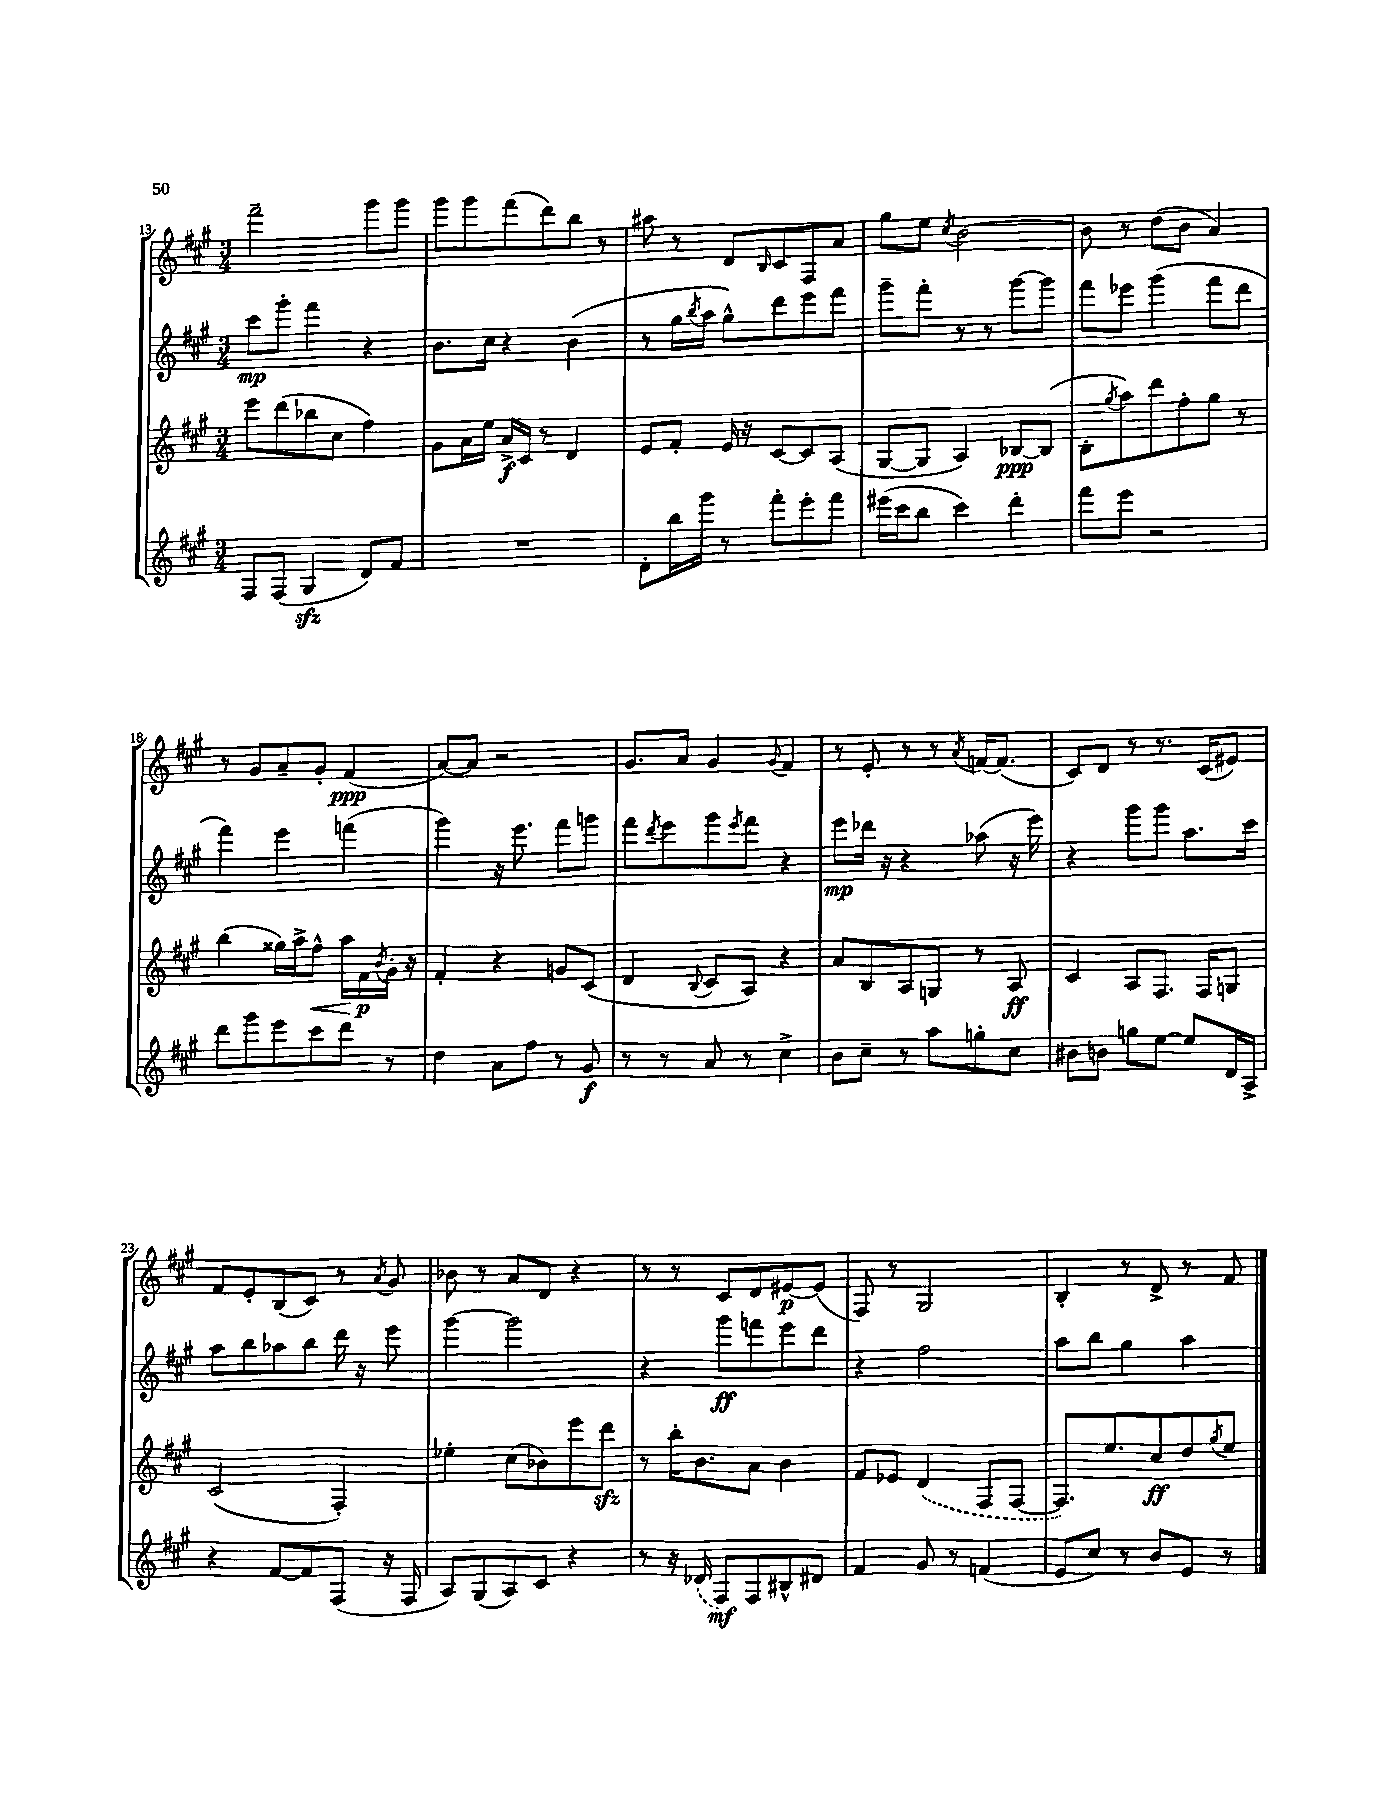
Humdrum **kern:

**kern	**dynam	**kern	**dynam	**kern	**dynam	**kern	**dynam
*part4	*part4	*part3	*part3	*part2	*part2	*part1	*part1
*staff4	*staff4	*staff3	*staff3	*staff2	*staff2	*staff1	*staff1
*clefG2	*	*clefG2	*	*clefG2	*	*clefG2	*
*k[f#c#g#]	*	*k[f#c#g#]	*	*k[f#c#g#]	*	*k[f#c#g#]	*
*M3/4	*	*M3/4	*	*M3/4	*	*M3/4	*
=13	=13	=13	=13	=13	=13	=13	=13
8F#/L	.	8eee\L	.	8ccc#\L	mp	2fff#~\	.
(8F#/J	.	(8ddd\	.	8ggg#'\J	.	.	.
4G#zz/	.	8bb-X\	.	4fff#\	.	.	.
.	.	8cc#\J	.	.	.	.	.
8d/L)	.	4ff#\)	.	4r	.	8ggg#\L	.
8f#/J	.	.	.	.	.	8ggg#\J	.
=14	=14	=14	=14	=14	=14	=14	=14
2.r	.	8g#\L	.	8.b\L	.	8ggg#\L	.
.	.	16a\L	.	.	.	8ggg#\	.
.	.	16ee\JJ	.	16cc#\Jk	.	.	.
.	.	16a^/LL	f	4r	.	(8fff#\	.
.	.	16c#/JJ	.	.	.	.	.
.	.	8r	.	.	.	8ddd\)	.
.	.	4d/	.	(4b\	.	8bb\J	.
.	.	.	.	.	.	8r	.
=15	=15	=15	=15	=15	=15	=15	=15
8d'\L	.	8e/L	.	8r	.	8aa#X\	.
16bb\L	.	8f#'/J	.	16gg#\LL	.	8r	.
.	.	.	.	8qbb/	.	.	.
16ggg#\JJ	.	.	.	16aa\JJ	.	.	.
8r	.	16e/	.	8gg#^^\L)	.	8d/L	.
.	.	16r	.	.	.	.	.
.	.	.	.	.	.	16qqB/	.
8fff#'\L	.	[8c#/L	.	8ddd\	.	8c#/	.
8eee'\	.	8c#/]	.	8eee\	.	8F#/	.
8fff#\J	.	(8A/J	.	8fff#\J	.	8a/J	.
=16	=16	=16	=16	=16	=16	=16	=16
(16eee#X\LL	.	[8G#/L	.	8ggg#~\L	.	8gg#\L	.
16ccc#\J	.	.	.	.	.	.	.
8bb\J	.	8G#/J]	.	8fff#'\J	.	8ee\J	.
.	.	.	.	.	.	8qcc#/	.
4ccc#\)	.	4A/)	.	8r	.	[2b\	.
.	.	.	.	8r	.	.	.
4ddd'\	.	[8B-X/L	ppp	[8ggg#\L	.	.	.
.	.	(8B-/J]	.	8ggg#\J]	.	.	.
=17	=17	=17	=17	=17	=17	=17	=17
8fff#\L	.	8B'\L	.	8fff#\L	.	8b\]	.
.	.	8qgg#/	.	.	.	.	.
8eee\J	.	8aa\)	.	8eee-X\J	.	8r	.
2r	.	8ddd\	.	(4ggg#\	.	(8dd\L	.
.	.	8ff#'\	.	.	.	8b\J	.
.	.	8gg#\J	.	8fff#\L	.	4a/)	.
.	.	8r	.	8ddd\J	.	.	.
!!LO:LB:g=z
=18	=18	=18	=18	=18	=18	=18	=18
8ddd\L	.	(4bb\	.	4fff#\)	.	8r	.
8ggg#\	.	.	.	.	.	8g#/L	.
8eee\	.	16gg##X\LL)	.	4eee\	.	8a~/	.
.	.	16aa^\J	.	.	.	.	.
!	!	!	!LO:HP:b	!	!	!	!
8ccc#\	.	8ff#^^\J	<	.	.	8g#'/J	.
8ddd\J	.	16aa\LL	.	(4fffn\	.	(4f#/	ppp
.	.	16f#\	p	.	.	.	.
.	.	8qb/	.	.	.	.	.
8r	.	16g#'\JJ	[	.	.	.	.
.	.	16r	.	.	.	.	.
=19	=19	=19	=19	=19	=19	=19	=19
4dd\	.	4f#'/	.	4ggg#\)	.	[8a/L)	.
.	.	.	.	.	.	8a/J]	.
8a\L	.	4r	.	16r	.	2r	.
.	.	.	.	8.eee\	.	.	.
8ff#\J	.	.	.	.	.	.	.
8r	.	8gn/L	.	8fff#\L	.	.	.
8g#/	f	(8c#/J	.	8gggn\J	.	.	.
=20	=20	=20	=20	=20	=20	=20	=20
8r	.	4d/	.	8fff#\L	.	8.g#/L	.
.	.	.	.	8qddd/	.	.	.
8r	.	.	.	8eee\	.	.	.
.	.	.	.	.	.	16a/Jk	.
.	.	8qqB/	.	.	.	.	.
8a/	.	8c#/L	.	8ggg#\	.	4g#/	.
.	.	.	.	8qeee/	.	.	.
8r	.	8A/J)	.	8fff#\J	.	.	.
.	.	.	.	.	.	8qqg#/	.
4cc#^\	.	4r	.	4r	.	4f#/	.
=21	=21	=21	=21	=21	=21	=21	=21
8b\L	.	8a/L	.	8eee\L	mp	8r	.
8cc#~\J	.	8B/	.	16ddd-X\Jk	.	8e'/	.
.	.	.	.	16r	.	.	.
8r	.	8A/	.	4r	.	8r	.
8aa\L	.	8Gn/J	.	.	.	8r	.
.	.	.	.	.	.	8qa/	.
8ggn'\	.	8r	.	(8aa-X\	.	[16fn/KL	.
.	.	.	.	.	.	(8.f/J]	.
8cc#\J	.	8A/	ff	16r	.	.	.
.	.	.	.	16eee\)	.	.	.
=22	=22	=22	=22	=22	=22	=22	=22
8b#X\L	.	4c#/	.	4r	.	8c#/L)	.
8bn\J	.	.	.	.	.	8d/J	.
8ggn\L	.	8A/L	.	8ggg#\L	.	8r	.
[8ee\J	.	8.F#/J	.	8ggg#\J	.	8.r	.
8ee/L]	.	.	.	8.aa\L	.	.	.
.	.	16F#/KL	.	.	.	(16c#/KL	.
16d/L	.	8Gn/J	.	.	.	8e#X/J)	.
16A^/JJ	.	.	.	16ccc#\Jk	.	.	.
!!LO:LB:g=z
=23	=23	=23	=23	=23	=23	=23	=23
4r	.	(2c#/	.	8aa\L	.	8f#/L	.
.	.	.	.	8bb\	.	8e'/	.
[8f#/L	.	.	.	8aa-X\	.	(8B/	.
8f#/]	.	.	.	8bb\J	.	8c#/J)	.
(8F#/J	.	4F#'/)	.	16ddd\	.	8r	.
.	.	.	.	16r	.	.	.
.	.	.	.	.	.	8qa/	.
16r	.	.	.	8eee\	.	8g#/	.
16F#/	.	.	.	.	.	.	.
=24	=24	=24	=24	=24	=24	=24	=24
8A/L)	.	4ee-X'\	.	[4ggg#\	.	8b-X\	.
(8G#/	.	.	.	.	.	8r	.
8A/)	.	(8cc#\L	.	2ggg#\]	.	8a/L	.
8c#/J	.	8b-X\)	.	.	.	8d/J	.
4r	.	8eee\	.	.	.	4r	.
.	.	8dddzz\J	.	.	.	.	.
=25	=25	=25	=25	=25	=25	=25	=25
8r	.	8r	.	4r	.	8r	.
16r	.	16bb'\KL	.	.	.	8r	.
(16d-X/	.	8.b\	.	.	.	.	.
8F#/L)	mf	.	.	8ggg#\L	ff	8c#/L	.
8F#/	.	8a\J	.	8fffn\	.	8d/	.
8B#X^^/	.	4b\	.	8eee\	.	[8e#X/	p
8d#X/J	.	.	.	8ddd\J	.	(8e#/J]	.
=26	=26	=26	=26	=26	=26	=26	=26
4f#/	.	8f#/L	.	4r	.	8F#/)	.
.	.	8e-X/J	.	.	.	8r	.
8g#/	.	(4d/	.	2ff#\	.	2G#/	.
8r	.	.	.	.	.	.	.
(4fn/	.	8F#/L	.	.	.	.	.
.	.	[8F#/J	.	.	.	.	.
=27	=27	=27	=27	=27	=27	=27	=27
8e/L	.	8.F#/L])	.	8aa\L	.	4B'/	.
8cc#/J)	.	.	.	8bb\J	.	.	.
.	.	8.ee/	.	.	.	.	.
8r	.	.	.	4gg#\	.	8r	.
8b/L	.	8cc#/	ff	.	.	8d^/	.
8e/J	.	8dd/	.	4aa\	.	8r	.
.	.	8qgg#/	.	.	.	.	.
8r	.	8ee/J	.	.	.	8f#/	.
==	==	==	==	==	==	==	==
*-	*-	*-	*-	*-	*-	*-	*-
